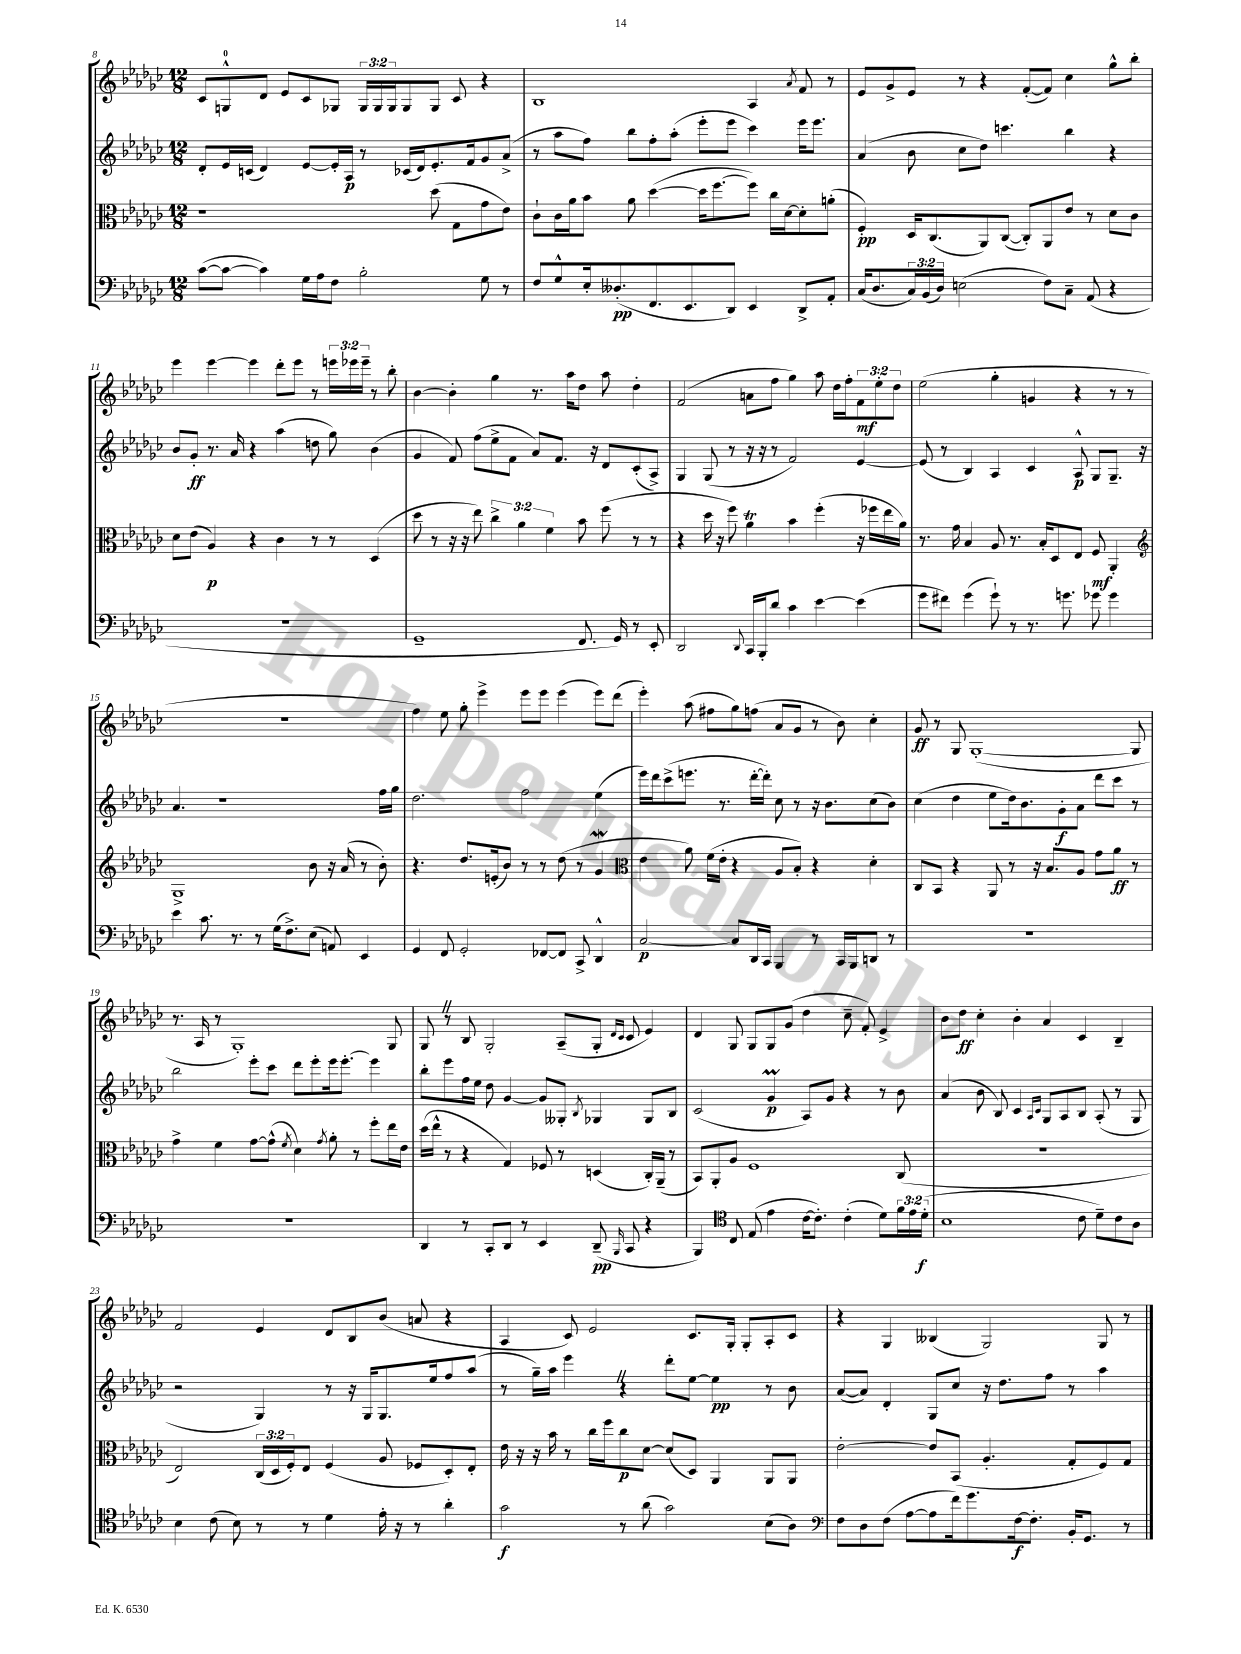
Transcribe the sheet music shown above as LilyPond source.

<<
\new StaffGroup <<
\new Staff = "s0" {
    \clef treble \key ges \major \numericTimeSignature \time 12/8 \override Staff.TupletNumber.text = #tuplet-number::calc-fraction-text
    ces'8 g8-0-^ des'8 ees'8 ces'8 ges8 \tuplet 3/2 { ges16 ges16 ges16 } ges8 ges8 ces'8 r4 |
    bes1 aes4 \acciaccatura { aes'8 } f'8 r8 |
    ees'8 ges'8-> ees'8 r8 r4 f'8~-.( f'8) ces''4 ges''8-^ bes''8-. |
    ees'''4 ees'''4~ ees'''4 des'''8-. ees'''8 r8 \tuplet 3/2 { e'''16 ees'''16 ees'''16-- } r8 bes''8-. |
    bes'4~ bes'4-. ges''4 r8. aes''16 des''8 aes''8 des''4-. |
    f'2( a'8 f''8 ges''4) aes''8 des''16 f''16-. \tuplet 3/2 { f'8\mf ees''8-. des''8 } |
    ees''2( ges''4-. g'4 r4 r8 r8 |
    R1. |
    f''4) ees''8 ges''8-. ees'''4-> ees'''8 ees'''8 ees'''4( ees'''8) des'''8( |
    ees'''4-.) aes''8( fis''8 ges''8) f''8( aes'8 ges'8 r8 bes'8) ces''4-. |
    ges'8\ff r8 ges8 ges1~-.( ges8 |
    r8. aes16 r8 ges1-.) ges8 |
    ges8 \once \override BreathingSign.text = \markup { \musicglyph "scripts.caesura.straight" } \breathe r8 bes8 ges2-. aes8--( ges8-. \grace { des'16 ces'16 } ces'8 ees'4) |
    des'4 ges8 ges8 ges8 ges'8( des''4 ces''8-- f'8-.) ees'4-> |
    bes'8 des''8\ff ces''4-. bes'4-. aes'4 ces'4 bes4-- |
    f'2 ees'4 des'8 bes8 bes'8( a'8 r4 |
    aes4 ces'8) ees'2 ces'8. ges16-. ges8-. aes8-. ces'8 |
    r4 ges4 beses4( ges2) ges8 r8 \bar "|." |
}
\new Staff = "s1" {
    \clef treble \key ges \major \numericTimeSignature \time 12/8
    des'8-. ees'16 c'16( des'4) ees'8~ ees'16-. aes16\p r8 ces'16( des'16) ees'8.-. f'16 ges'8 aes'8->( |
    r8 aes''8 f''8) bes''8 f''8-. aes''8-.( ees'''8-. ees'''8 ces'''4) ees'''16 ees'''8. |
    aes'4( bes'8 ces''8 des''8) c'''4. bes''4 r4 |
    bes'8 ges'8-.\ff r8. aes'16 r4 aes''4( d''8 ges''8) bes'4( |
    ges'4 f'8) f''8( ees''8-> f'8 aes'8) f'8. r16 des'8 ces'8-.( aes8->) |
    ges4 ges8( r8 r16 r16 r8 f'2) ees'4~ |
    ees'8( r8 bes4) aes4 ces'4 aes8-^\p ges8 ges8.-- r16 |
    aes'4. r1 f''16 ges''16 |
    des''2. f''2 ees''4( |
    ees'''16) des'''16 ces'''8->( e'''8. r8. des'''16~-. des'''16-.) ces''8 r8 r16 bes'8. ces''8( bes'8) |
    ces''4( des''4 ees''8 des''16) bes'8. ges'8-.\f aes'8 des'''8 ces'''8 r8 |
    bes''2 ees'''8-. ces'''8 des'''8 ees'''8-. ees'''16 ees'''8.~-. ees'''4 |
    bes''8-. ees'''8 f''16 ees''16 des''8 ges'4~ ges'8 geses8-. \acciaccatura { bes8 } ges4 ges8 bes8 |
    ces'2( ges'4\prall\p aes8) ges'8 r4 r8 bes'8 |
    aes'4( bes'8 bes8) ces'4 \grace { aes16 ces'16 } ges8 aes8 bes8 aes8-.( r8 ges8 |
    r2 ges4) r8 r16 ges16 ges8. ees''16 f''8 aes''8( |
    r8 ges''16--) aes''16 ees'''4 \once \override BreathingSign.text = \markup { \musicglyph "scripts.caesura.straight" } \breathe r4 des'''8-. ees''8~ ees''4\pp r8 bes'8 |
    aes'8~( aes'8) des'4-. ges8 ces''8 r16 des''8. f''8 r8 aes''4 \bar "|." |
}
\new Staff = "s2" {
    \clef alto \key ges \major \numericTimeSignature \time 12/8 \override Staff.TupletNumber.text = #tuplet-number::calc-fraction-text
    r1 des''8( ges8 ges'8 ees'8) |
    ces'8-! ces'16 aes'16 bes'8 aes'8 des''4~( des''16 f''8.~ f''8) ces''16 des'16~ des'8-. a'8-.( |
    f4-.\pp) des16 ces8.( aes,8) ces8~( ces8-.) aes,8 ees'8 r8 des'8 ces'8 |
    des'8 ees'8( aes4\p) r4 ces'4 r8 r8 des4( |
    des''8 r8 r16 r16 ees''8) \tuplet 3/2 { ces''4-> aes'4 f'4 } bes'8 f''8( r8 r8 |
    r4 des''16 r16 f''8) aes'4\trill bes'4 f''4-.( r16 fes''16 ees''16 aes'16) |
    r8. ges'16 bes4 aes8 r8. bes16-. des8 ees8 f8\mf aes,4-. |
    \clef treble ges1-> bes'8 r16 aes'16( r8 bes'8-.) |
    r4. des''8. e'16-.( bes'8) r8 r8 des''8( r8 ges'4\mordent |
    \clef alto ees'4 aes'8) f'16( ees'16-. r4 aes8 bes8-.) r4 des'4-. |
    ces8 bes,8 r4 aes,8 r8 r16 bes8. aes8 ges'8 aes'8\ff r8 |
    ges'4-> f'4 ges'8~ ges'8-^( \acciaccatura { f'8 } des'4) \acciaccatura { ges'8 } aes'8-. r8 f''8-. ees''16 ees'16 |
    des''16( ees''16-^ r8 r4 ges4) fes8 r8 d4( ces16-.) aes,16--( r8 |
    bes,8) aes,8-. aes8 f1 ces8( |
    R1. |
    ees2) \tuplet 3/2 { ces16( des16 f16-.) } ees8 f4( aes8 fes8 des8-.) ees8-. |
    ees'16 r16 r16 bes'16 r8 ces''16 f''16 ces''8\p des'8~ des'8( des8) aes,4 aes,8 aes,8 |
    ees'2~-. ees'8 bes,8( aes4.-. ges8-. f8) ges8 \bar "|." |
}
\new Staff = "s3" {
    \clef bass \key ges \major \numericTimeSignature \time 12/8 \override Staff.TupletNumber.text = #tuplet-number::calc-fraction-text
    ces'8~( ces'8~ ces'4) ges16 aes16 f8 bes2-. ges8 r8 |
    f8 ges8-^ ees16-. deses8.-.\pp( f,8. ees,8. des,8) ees,4 des,8-> aes,8-. |
    ces16( des8. \tuplet 3/2 { ces16) bes,16( des16) } e2( f8) ces8-- aes,8( r4 |
    R1. |
    ges,1-- f,8. ges,16) r8 ees,8-. |
    des,2 \appoggiatura { des,8 } ces,16 bes,,16-. des'8 ces'4 ees'4~ ees'4( |
    ges'8 fis'8) ges'4( ges'8-!) r8 r8. g'8. ges'8 ges'4 |
    ees'4 ces'8. r8. r8 ges16( f8.->) ees8( a,8) ees,4 |
    ges,4 f,8 ges,2-. fes,8~ fes,8 ces,8-> des,4-^ |
    ces2~\p ces8 des,16 ces,16 bes,,4 r8 ces,16 bes,,16 d,8 r8 |
    R1. |
    R1. |
    des,4 r8 ces,8-. des,8 r8 ees,4 des,8--\pp( \grace { bes,,16 } ces,8 r4 |
    bes,,4) \clef tenor ces8 ees8( ees'4 ces'16~ ces'8.-.) ces'4-.( des'8) \tuplet 3/2 { f'16 ees'16 des'16-.\f( } |
    bes1 ces'8 des'8--) ces'8 aes8 |
    bes4 ces'8( bes8) r8 r8 des'4 ees'16-. r16 r8 aes'4-. |
    ges'2\f r8 aes'8( ges'2) bes8( aes8) |
    \clef bass f8 des8 f8( aes8~ aes8 f'16) ges'8. f16~\f f8.-. bes,16-. ges,8. r8 \bar "|." |
}
>>
>>
\layout { \context { \Score currentBarNumber = #8 } }
